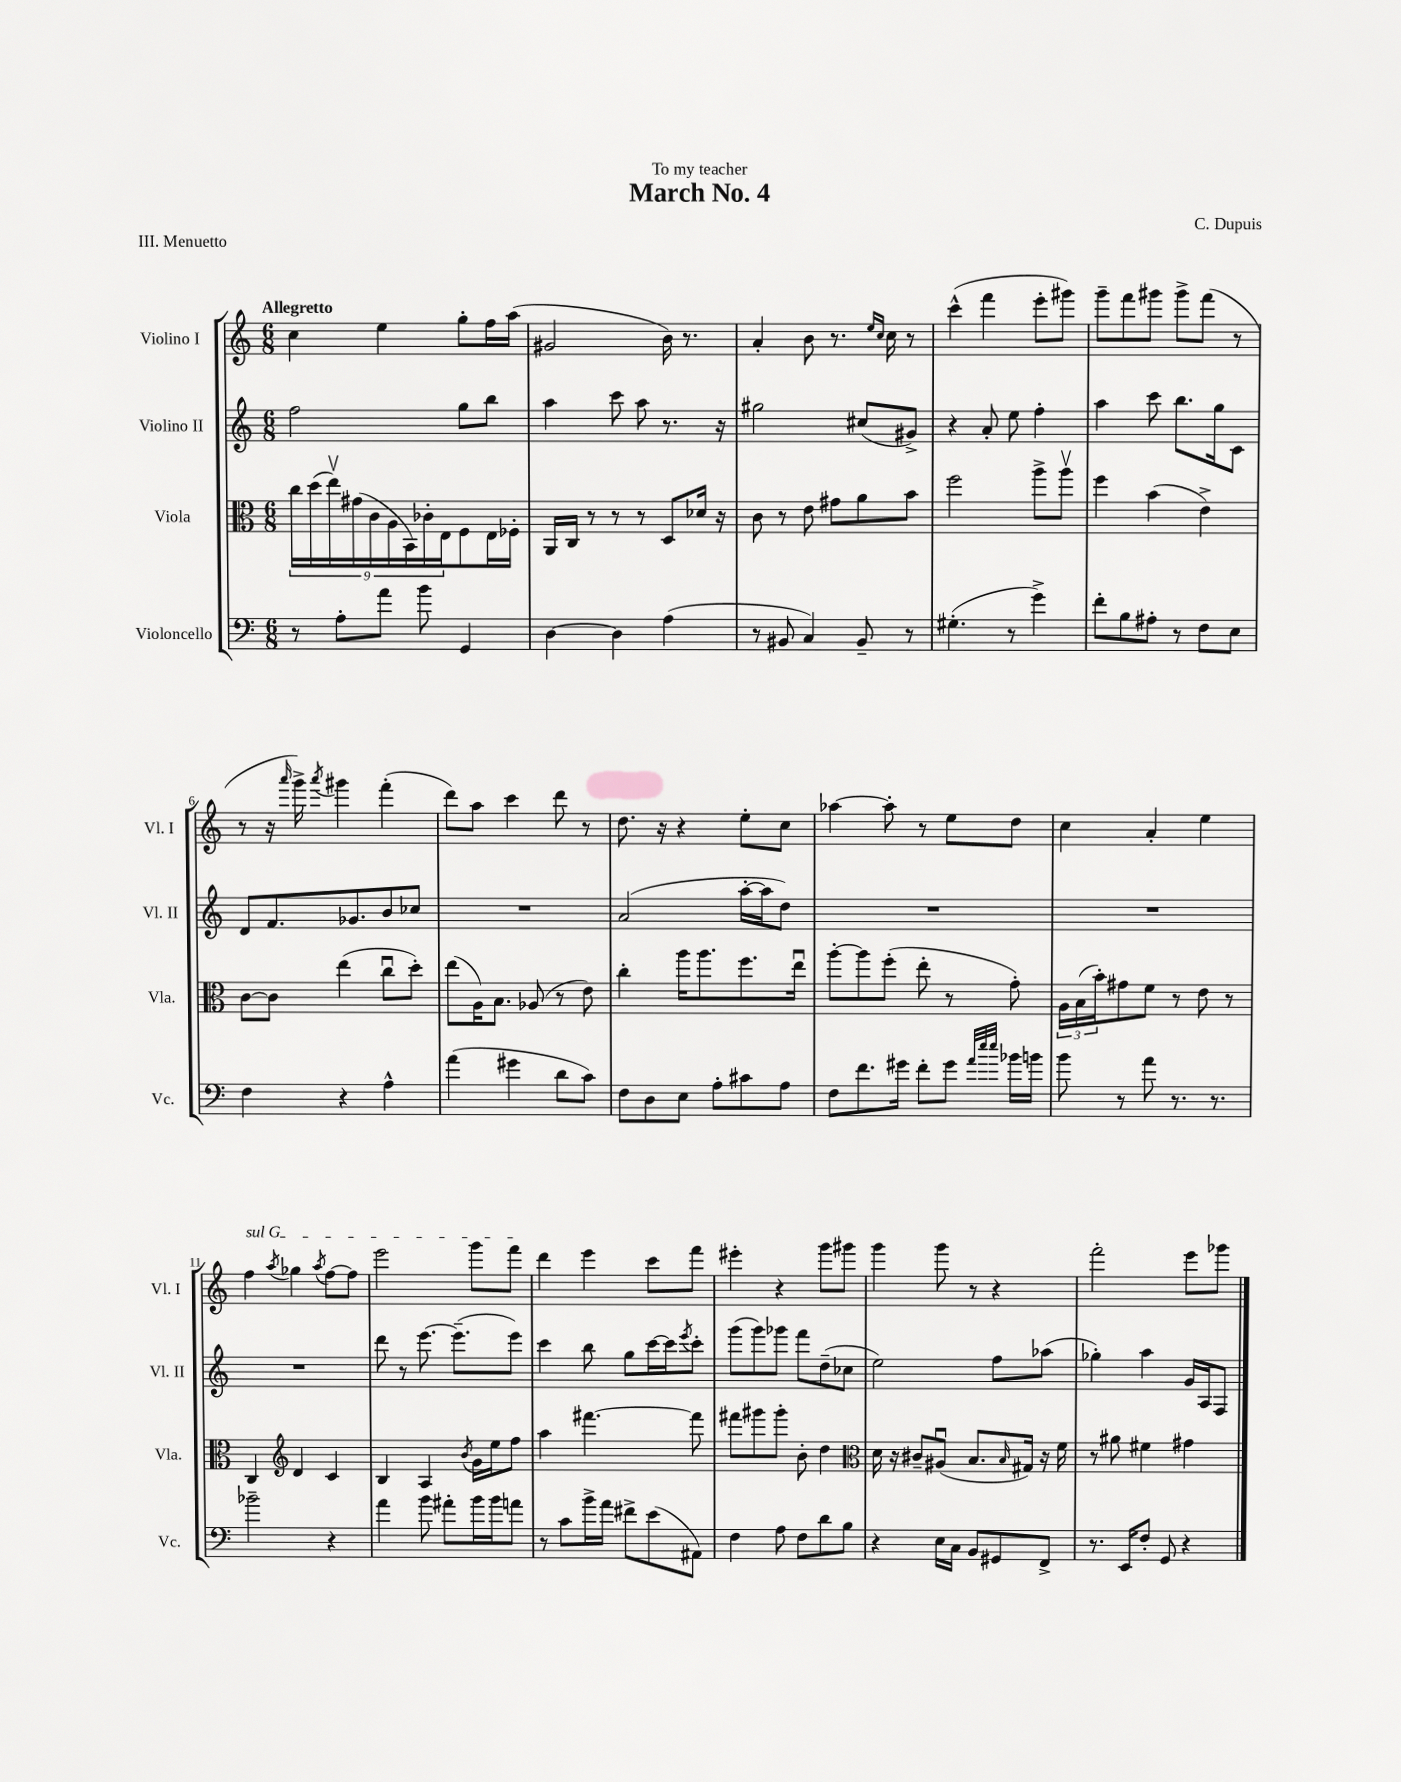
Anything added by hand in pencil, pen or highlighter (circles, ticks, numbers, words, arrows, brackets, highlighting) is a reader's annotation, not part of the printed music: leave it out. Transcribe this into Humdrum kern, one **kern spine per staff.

**kern	**kern	**kern	**kern
*staff4	*staff3	*staff2	*staff1
*clefF4	*clefC3	*clefG2	*clefG2
*k[]	*k[]	*k[]	*k[]
*M6/8	*M6/8	*M6/8	*M6/8
8r	18cc\LL	2ff\	4cc\
.	(18dd\	.	.
.	18eev\)	.	.
8A'\L	.	.	.
.	(18g#\	.	.
.	18c\	.	.
8a\J	.	.	4ee\
.	18A\	.	.
.	18BB\)	.	.
8b\	.	.	.
.	18c-'\	.	.
.	18E\J	.	.
4GG/	8F\	8gg\L	8gg'\L
.	16E\L	8bb\J	16ff\L
.	16F-'\JJ	.	(16aa\JJ
=	=	=	=
[4D\	16AA/LL	4aa\	2g#/
.	16C/JJ	.	.
.	8r	.	.
4D\]	8r	8ccc\	.
.	8r	8aa\	.
(4A\	8D/L	8.r	16b\)
.	.	.	8.r
.	16d-/Jk	.	.
.	16r	16r	.
=	=	=	=
8r	8c\	2gg#\	4a'/
8BB#/	8r	.	.
4C/)	8e\	.	8b\
.	8g#\L	.	8.r
8BB#~/	8a\	(8cc#/L	.
.	.	.	16qqee/LL
.	.	.	16qqcc/JJ
.	.	.	16cc\
8r	8b\J	8g#^/J)	8r
=	=	=	=
(4.G#'\	2ff\	4r	(4ccc^^\
.	.	8a'/	4fff\
8r	.	8ee\	.
4g^\)	8aa^\L	4ff'\	8eee'\L
.	8aav\J	.	8ggg#\J)
=	=	=	=
8f'\L	4ff\	4aa\	8ggg~\L
8B\	.	.	8fff\
8A#'\J	(4b\	8ccc\	8ggg#\J
8r	.	8.bb\L	8ggg#^\L
8F\L	4e^\)	.	(8fff\J
.	.	16gg\k	.
8E\J	.	8c\J	8r
=	=	=	=
4F\	[8c\L	8d/L	8r
.	8c\]J	8.f/	16r
.	.	.	16qqaaa/
.	.	.	16ggg^\)
.	.	.	8qaaa/
4r	(4ee\	.	4ggg#\
.	.	8.g-/	.
4A^^\	8ccu\L	8b/	(4fff'\
.	8dd'\J)	8cc-/J	.
=	=	=	=
(4a\	(8ee\L	2.r	8ddd\L)
.	16A\K)	.	8aa\J
.	8.B\J	.	.
4g#\	.	.	4ccc\
.	(8A-/	.	.
8d\L	8r	.	8ddd\
8c\J)	8e\)	.	8r
=	=	=	=
8F\L	4cc'\	(2a/	8.dd\
8D\	.	.	.
.	.	.	16r
8E\J	16aa\LK	.	4r
.	8.aa\	.	.
8A'\L	.	.	.
8c#\	8.ff\	[16aa'\LL	8ee'\L
.	.	16aa\]J	.
8A\J	.	8dd\J)	8cc\J
.	16eeu\Jk	.	.
=	=	=	=
8F\L	[8aa'\L	2.r	[4aa-\
8.f\	8aa\]	.	.
.	(8ff'\J	.	8aa-'\]
16g#\Jk	.	.	.
8f'\L	8ee'\	.	8r
8g#\J	8r	.	8ee\L
32qqa/LLL	.	.	.
32qqee/	.	.	.
32qqee/JJJ	.	.	.
16b-\LL	8g'\)	.	8dd\J
16b\JJ	.	.	.
=	=	=	=
8b\	24A\LL	2.r	4cc\
.	(24B\	.	.
.	24b'\J)	.	.
8r	8g#\	.	.
8a\	8f\J	.	4a'/
8.r	8r	.	.
.	8e\	.	4ee\
8.r	.	.	.
.	8r	.	.
=	=	=	=
2b-~\	4C/	2.r	4ff\
*	*clefG2	*	*
.	.	.	8qaa/
.	4d/	.	4gg-\
.	.	.	8qaa/
4r	4c/	.	[8ff\L
.	.	.	8ff\]J
=	=	=	=
4a\	4B/	8ddd\	2eee\
.	.	8r	.
8b\	4A/	[8.eee\	.
8a#'\L	.	.	.
.	.	(8.eee~\]L	.
.	8qb/	.	.
16b\L	16g\LL	.	8ggg\L
16b\J	16ee\J	.	.
8a\J	8ff\J	8eee\J)	8fff\J
=	=	=	=
8r	4aa\	4ccc\	4ddd\
8c\L	.	.	.
16b^\L	[4.fff#\	8bb\	4eee\
16a\JJ	.	.	.
8f#^\L	.	8gg\L	.
(8e\	.	[16ccc\L	8ccc\L
.	.	16ccc\]J	.
.	.	8qeee/	.
8AA#\J)	8fff#\]	8ccc'\J	8fff\J
=	=	=	=
4F\	8fff#\L	(8ggg\L	4eee#'\
.	8ggg#\	8ggg\)	.
8A\	8ggg#'\J	8ggg-\J	4r
8F\L	8b'\	8fff\L	.
8d\	4dd\	(8dd~\	8ggg\L
8B\J	.	8cc-\J	8ggg#\J
=	=	=	=
*	*clefC3	*	*
4r	16d\	2ee\)	4ggg\
.	16r	.	.
.	8c#~/L	.	.
16E\LL	(8A#u/J	.	8ggg\
16C\JJ	.	.	.
8BB/L	8.B/L	.	8r
8GG#/	.	8ff\L	4r
.	16qqB/	.	.
.	16G#/Jk)	.	.
8FF^/J	16r	(8aa-\J	.
.	16f\	.	.
=	=	=	=
8.r	8r	4gg-'\)	2fff'\
.	8a#\	.	.
16EE/LK	.	.	.
8F'/J	4f#\	4aa\	.
8GG/	.	.	.
4r	4g#\	16g/LL	8eee\L
.	.	16A/J	.
.	.	8F/J	8ggg-\J
==	==	==	==
*-	*-	*-	*-
